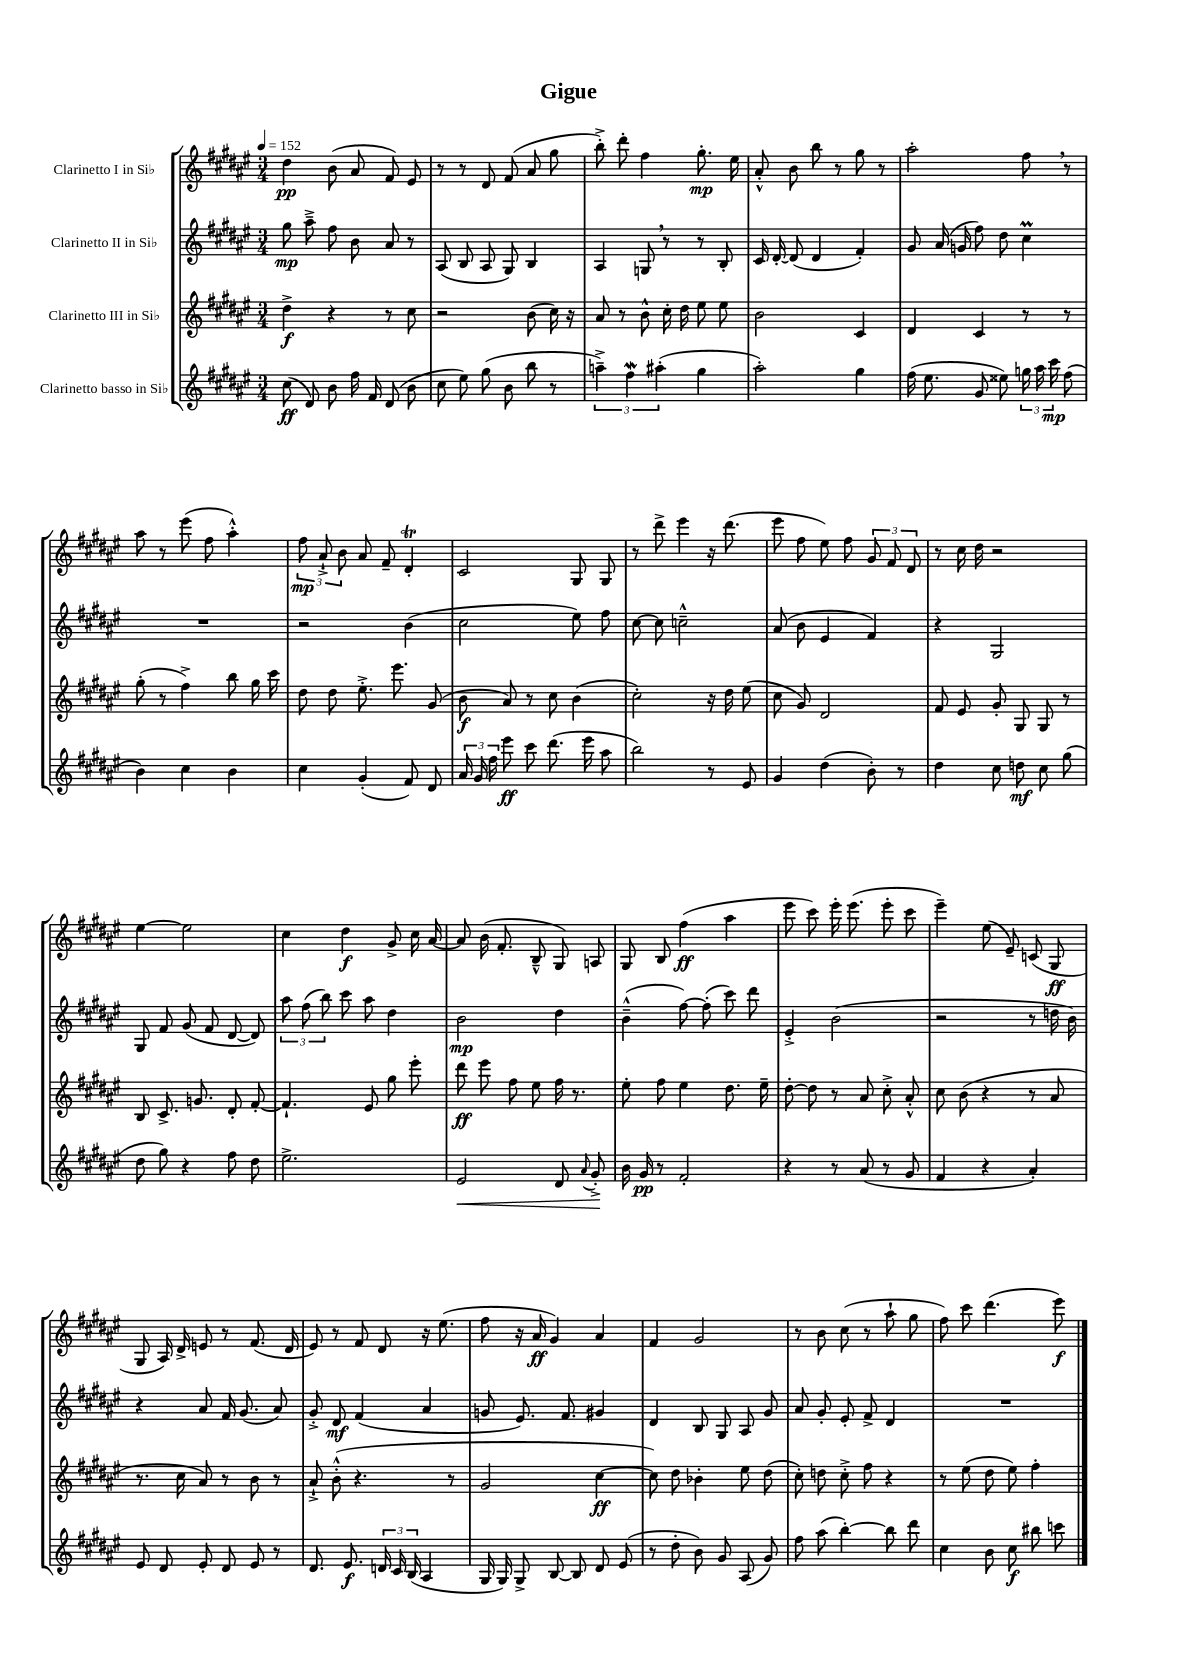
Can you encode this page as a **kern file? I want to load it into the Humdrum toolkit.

**kern	**kern	**kern	**kern
*staff4	*staff3	*staff2	*staff1
*clefG2	*clefG2	*clefG2	*clefG2
*k[f#c#g#d#a#e#]	*k[f#c#g#d#a#e#]	*k[f#c#g#d#a#e#]	*k[f#c#g#d#a#e#]
*M3/4	*M3/4	*M3/4	*M3/4
*MM152	*MM152	*MM152	*MM152
(8cc#\	4dd#^\	8gg#\	4dd#\
8d#/)	.	8aa#~^\	.
8b\	4r	8ff#\	(8b\
16ff#\	.	8b\	8a#/
16f#/	.	.	.
(8d#/	8r	8a#/	8f#/)
8b\	8cc#\	8r	8e#/
=	=	=	=
8cc#\	2r	(8A#/	8r
8ee#\)	.	8B/	8r
(8gg#\	.	8A#/	8d#/
8b\	.	8G#/)	(8f#/
8bb\	(8b\	4B/	8a#/
8r	16cc#\)	.	8gg#\
.	16r	.	.
=	=	=	=
6aa~^\)	8a#/	4A#/	8bb'^\)
.	8r	.	8ddd#'\
6ff#\	.	.	.
.	8b^^\	8G/	4ff#\
(6aa#'\	.	.	.
.	16cc#'\	8r	.
.	16dd#\	.	.
4gg#\	8ee#\	8r	8.gg#'\
.	8ee#\	8B'/	.
.	.	.	16ee#\
=	=	=	=
2aa#'\)	2b\	16c#/	8a#'^^/
.	.	[16d#'/	.
.	.	(8d#/]	8b\
.	.	4d#/	8bb\
.	.	.	8r
4gg#\	4c#/	4f#'/)	8gg#\
.	.	.	8r
=	=	=	=
(16ff#\	4d#/	8g#/	2aa#'\
8.ee#\	.	.	.
.	.	(16a#/	.
.	.	16g/	.
8g#/	4c#/	8ff#\)	.
8ee##\)	.	8dd#\	.
24gg\	8r	4cc#\	8ff#\
24aa#\	.	.	.
24ccc#\	.	.	.
(8ff#\	8r	.	8r
=	=	=	=
4b\)	(8gg#'\	2.r	8aa#\
.	8r	.	8r
4cc#\	4ff#^\)	.	(8eee#\
.	.	.	8ff#\
4b\	8bb\	.	4aa#'^^\)
.	16gg#\	.	.
.	16ccc#\	.	.
=	=	=	=
4cc#\	8dd#\	2r	12ff#\
.	.	.	12a#`^/
.	8dd#\	.	.
.	.	.	12b\
(4g#'/	8.ee#'^\	.	8a#/
.	.	.	8f#~/
.	8.eee#\	.	.
8f#/)	.	(4b\	4d#'/
8d#/	(8g#/	.	.
=	=	=	=
24a#/	8b\	2cc#\	2c#/
24g#/	.	.	.
24ff#\	.	.	.
8eee#\	8a#/)	.	.
8ccc#\	8r	.	.
(8.ddd#\	8cc#\	.	.
.	(4b\	8ee#\)	8G#/
16eee#\	.	.	.
8aa#\	.	8ff#\	8G#/
=	=	=	=
2bb\)	2cc#'\)	[8cc#\	8r
.	.	8cc#\]	8ddd#^\
.	.	2cc~^^\	4eee#\
8r	16r	.	16r
.	16dd#\	.	(8.ddd#\
8e#/	(8ee#\	.	.
=	=	=	=
4g#/	8cc#\	(8a#/	8eee#\
.	8g#/)	8b\	8ff#\
(4dd#\	2d#/	4e#/	8ee#\)
.	.	.	8ff#\
8b'\)	.	4f#/)	12g#/
.	.	.	12f#/
8r	.	.	.
.	.	.	12d#/
=	=	=	=
4dd#\	8f#/	4r	8r
.	8e#/	.	16cc#\
.	.	.	16dd#\
8cc#\	8g#'/	2G#/	2r
8dd\	8G#/	.	.
8cc#\	8G#/	.	.
(8gg#\	8r	.	.
=	=	=	=
8dd#\	8B/	8G#/	[4ee#\
8gg#\)	8.c#^/	8f#/	.
4r	.	(8g#/	2ee#\]
.	8.g/	.	.
.	.	8f#/	.
8ff#\	8d#'/	[8d#/	.
8dd#\	[8f#'/	8d#/])	.
=	=	=	=
2.ee#^\	4.f#`/]	12aa#\	4cc#\
.	.	(12ff#\	.
.	.	12bb\)	.
.	.	8ccc#\	4dd#\
.	8e#/	8aa#\	.
.	8gg#\	4dd#\	8g#^/
.	8eee#'\	.	16cc#\
.	.	.	[16a#/
=	=	=	=
2e#/	8ddd#\	2b\	8a#/]
.	8eee#\	.	(16b\
.	.	.	8.f#'/
.	8ff#\	.	.
.	8ee#\	.	8B~^^/
8d#/	16ff#\	4dd#\	8G#/)
.	8.r	.	.
8qqa#/	.	.	.
8g#'^/	.	.	8A/
=	=	=	=
16b\	8ee#'\	(4b~^^\	8G#/
16g#/	.	.	.
8r	8ff#\	.	8B/
2f#'/	4ee#\	[8ff#\)	(4ff#\
.	.	(8ff#'\]	.
.	8.dd#\	8ccc#\)	4aa#\
.	.	8ddd#\	.
.	16ee#~\	.	.
=	=	=	=
4r	[8dd#'\	4e#'^/	8eee#\
.	8dd#\]	.	8ccc#\)
8r	8r	(2b\	16eee#'\
.	.	.	(8.eee#\
(8a#/	8a#/	.	.
8r	8cc#'^\	.	8eee#'\
8g#/	8a#'^^/	.	8ccc#\
=	=	=	=
4f#/	8cc#\	2r	4eee#~\)
.	(8b\	.	.
4r	4r	.	(8ee#\
.	.	.	8e#~/)
4a#'/)	8r	8r	(8c/
.	8a#/	16dd\	8G#/
.	.	16b\)	.
=	=	=	=
8e#/	8.r	4r	8G#/
8d#/	.	.	16A#/)
.	16cc#\	.	16d#^/
8e#'/	8a#/)	8a#/	8e/
8d#/	8r	16f#/	8r
.	.	(8.g#/	.
8e#/	8b\	.	(8.f#/
8r	8r	8a#/)	.
.	.	.	16d#/
=	=	=	=
8.d#/	8a#`^/	8g#'^/	8e#/)
.	(8b'^^\	8d#/	8r
8.e#/	.	.	.
.	4.r	(4f#/	8f#/
24d/	.	.	8d#/
24c#/	.	.	.
(24B/	.	.	.
4A#/	.	4a#/	16r
.	.	.	(8.ee#\
.	8r	.	.
=	=	=	=
16G#/	2g#/	8g/	8ff#\
16G#/)	.	.	.
8G#^/	.	8.e#/)	16r
.	.	.	16a#/
[8B/	.	.	4g#/)
.	.	8.f#/	.
8B/]	.	.	.
8d#/	[4cc#\	4g#/	4a#/
(8e#/	.	.	.
=	=	=	=
8r	8cc#\])	4d#/	4f#/
8dd#'\	8dd#\	.	.
8b\)	4b-'\	8B/	2g#/
8g#/	.	8G#/	.
(8A#/	8ee#\	8A#/	.
8g#/)	(8dd#\	8g#/	.
=	=	=	=
8ff#\	8cc#'\)	8a#/	8r
(8aa#\	8dd\	8g#'/	8b\
[4bb'\)	8cc#'^\	8e#'/	(8cc#\
.	8ff#\	8f#^/	8r
8bb\]	4r	4d#/	8aa#`\
8ddd#\	.	.	8gg#\
=	=	=	=
4cc#\	8r	2.r	8ff#\)
.	(8ee#\	.	8ccc#\
8b\	8dd#\	.	(4.ddd#\
8cc#\	8ee#\)	.	.
8bb#\	4ff#'\	.	.
8ccc\	.	.	8eee#\)
==	==	==	==
*-	*-	*-	*-
